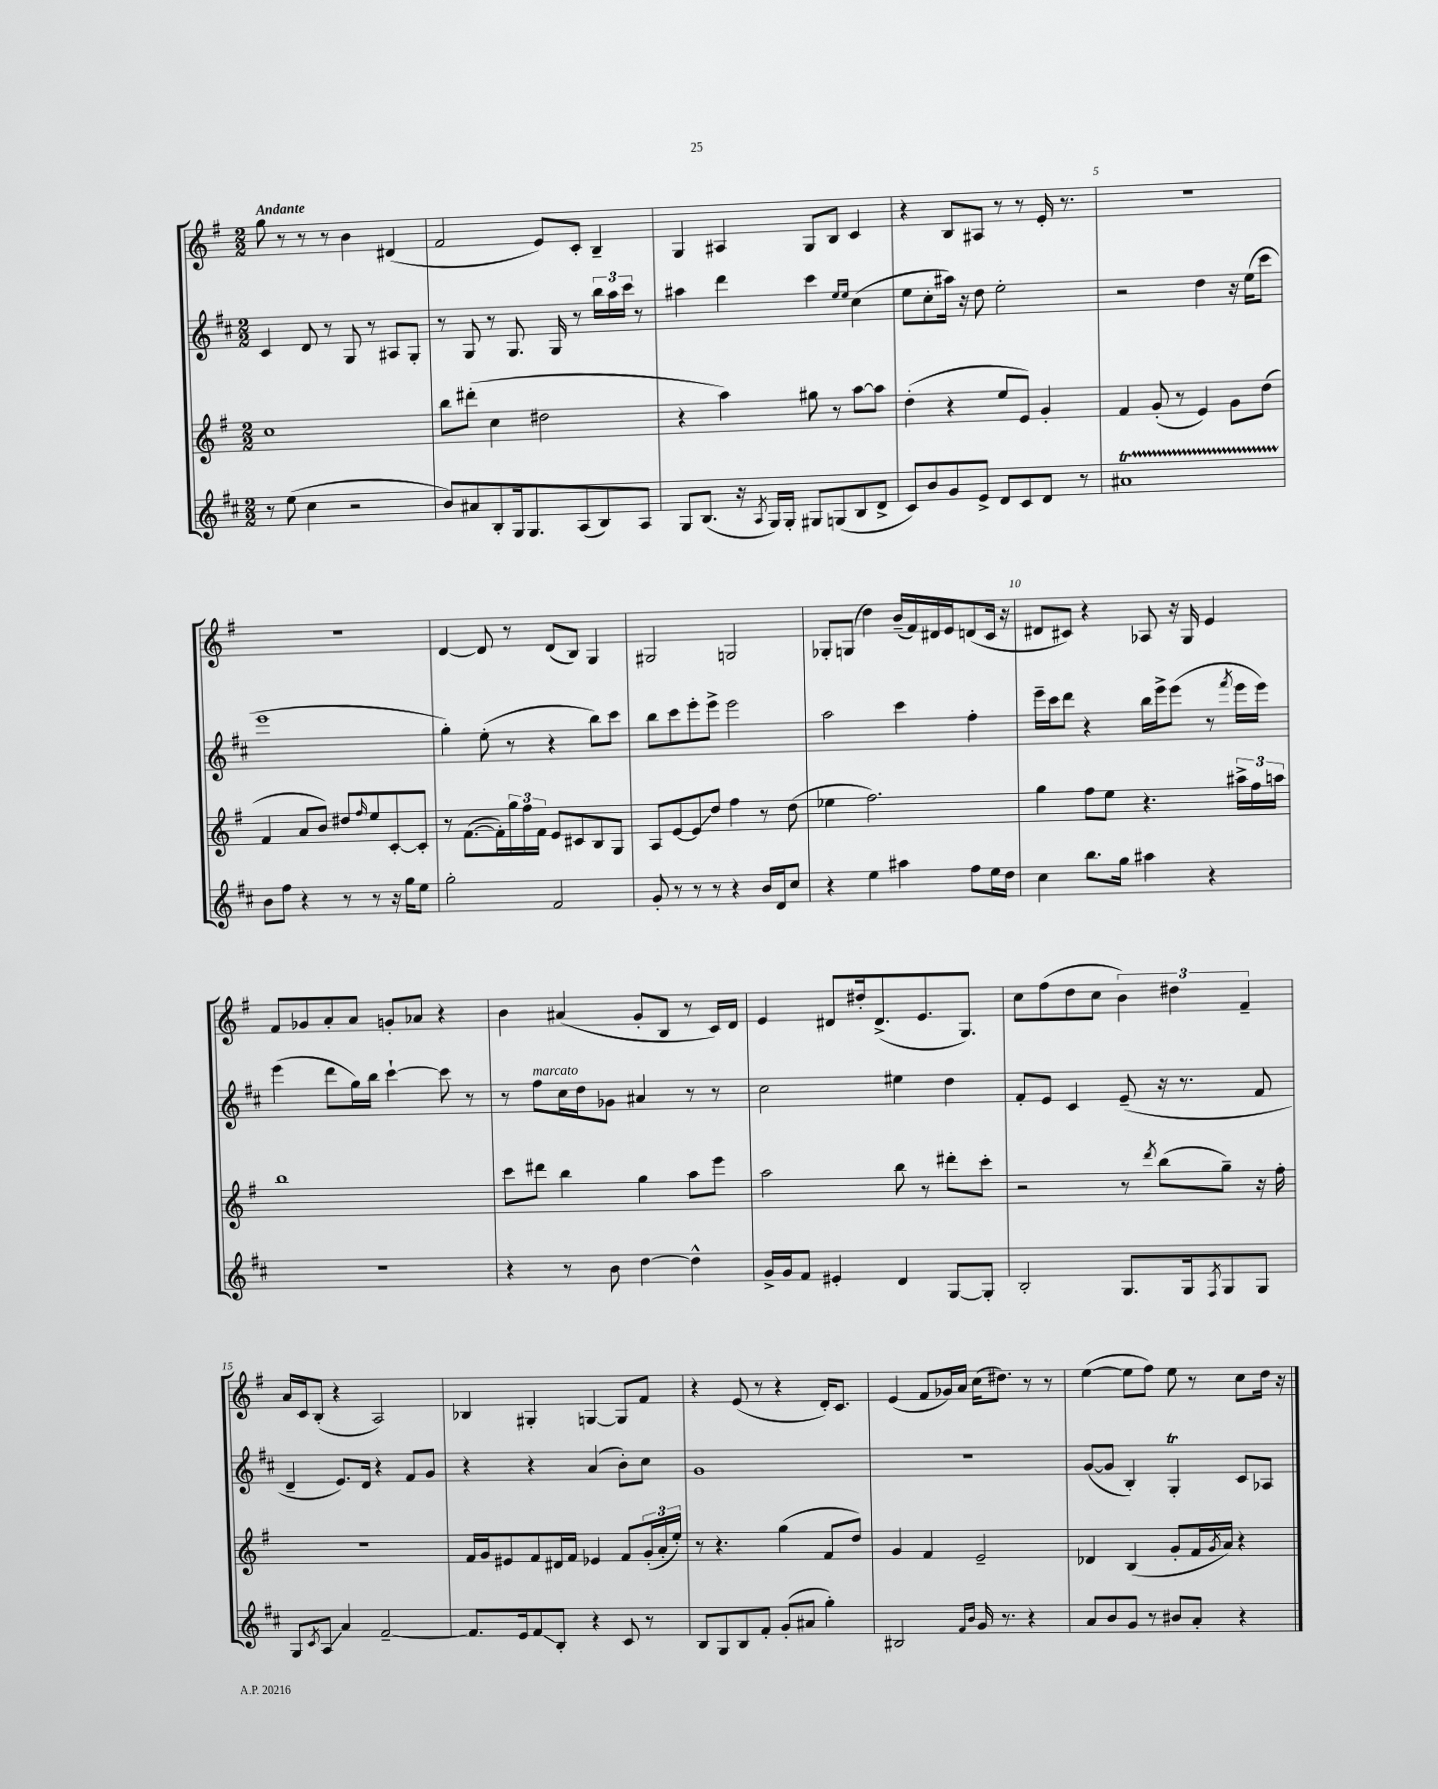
<<
\new StaffGroup <<
\new Staff = "s0" {
    \clef treble \key g \major \numericTimeSignature \time 2/2 \tempo "Andante"
    g''8 r8 r8 r8 b'4 dis'4( |
    fis'2 e'8) c'8-. b4-- |
    g4 ais4 g8 b8 c'4 |
    r4 b8 ais8 r8 r8 e'16-. r8. |
    R1 |
    r1 |
    d'4~ d'8 r8 d'8( b8) g4 |
    gis2 g2 |
    ges8-. g8( d''4) b'16--( fis'16) dis'16 e'16 d'8( c'16 r16 |
    dis'8 cis'8) r4 aes8 r16 g16 e'4 |
    fis'8 ges'8 a'8-. a'8 g'8-. aes'8 r4 |
    b'4 ais'4( g'8-. b8 r8 c'16) d'16 |
    e'4 dis'8 dis''16-. dis'8.->( e'8. g8.) |
    c''8 fis''8( d''8 c''8 \tuplet 3/2 { b'4) dis''4 fis'4-- } |
    a'16 c'16 b8-.( r4 a2) |
    bes4 gis4-. g4~ g8 fis'8 |
    r4 e'8( r8 r4 d'16-.) c'8. |
    e'4( fis'8 ges'16) a'16 c''16( dis''8.) r8 r8 |
    e''4~( e''8 fis''8) e''8 r8 c''8 d''16 r16 \bar "|." |
}
\new Staff = "s1" {
    \clef treble \key d \major \numericTimeSignature \time 2/2
    cis'4 d'8 r8 g8 r8 ais8 g8-. |
    r8 g8 r8 g8. g16 r8 \tuplet 3/2 { b''16 a''16 cis'''16 } r8 |
    ais''4 d'''4 cis'''4 \grace { e''16 e''16 } cis''4( |
    e''8 cis''8-. ais''16) r16 d''8 e''2-. |
    r2 d''4 r16 e''16( cis'''8 |
    e'''1 |
    g''4-.) e''8-.( r8 r4 b''8) cis'''8 |
    b''8 cis'''8 e'''8-. e'''8-> e'''2 |
    a''2 cis'''4 fis''4-. |
    e'''16-- cis'''16 d'''8 r4 b''16 e'''16-> e'''8( r8 \acciaccatura { fis'''8 } e'''16 e'''16) |
    e'''4( d'''8 g''16) b''16 cis'''4~-! cis'''8 r8 |
    r8 fis''8^\markup { \italic "marcato" } cis''16 d''16 ges'8 ais'4 r8 r8 |
    cis''2 eis''4 d''4 |
    fis'8-. e'8 cis'4 e'8--( r16 r8. fis'8 |
    d'4-- e'8.) d'16 r4 fis'8 g'8 |
    r4 r4 a'4( b'8-.) cis''8 |
    g'1 |
    R1 |
    g'8~( g'8 b4-.) g4-.\trill cis'8 aes8 \bar "|." |
}
\new Staff = "s2" {
    \clef treble \key g \major \numericTimeSignature \time 2/2
    c''1 |
    b''8 dis'''8-.( c''4 dis''2 |
    r4 a''4) gis''8 r8 a''8~ a''8 |
    d''4-.( r4 e''8 e'8) g'4-. |
    fis'4 g'8-.( r8 e'4) g'8 d''8( |
    fis'4 a'8 b'8) dis''8 \grace { fis''16 } e''8 c'8~-. c'8-. |
    r8 fis'8.~( fis'16-.) \tuplet 3/2 { g''16 fis''16 fis'16 } e'8 cis'8 b8 g8 |
    a8 e'8~ e'8\glissando d''8 fis''4 r8 d''8( |
    ees''4 fis''2.) |
    g''4 fis''8 e''8 r4. \tuplet 3/2 { ais''16-> fis''16 a''16 } |
    b''1 |
    c'''8 dis'''8 b''4 g''4 a''8 e'''8 |
    a''2 b''8 r8 dis'''8-. c'''8-. |
    r2 r8 \acciaccatura { d'''8 } b''8( g''8--) r16 fis''16-. |
    r1 |
    fis'16 g'16 eis'8 fis'8 dis'16 fis'16 ees'4 fis'8 \tuplet 3/2 { g'16-.( a'16-. e''16-.) } |
    r8 r4. g''4( fis'8 d''8) |
    g'4 fis'4 e'2-- |
    des'4 b4( g'8-. fis'16 \acciaccatura { g'8 } a'16) r4 \bar "|." |
}
\new Staff = "s3" {
    \clef treble \key d \major \numericTimeSignature \time 2/2
    r8 e''8( cis''4 r2 |
    b'8) ais'8 b8-. g16 g8. a8( b8) a8 |
    g8 b8.( r16 \acciaccatura { a8 } g16) g16-. gis8 g8( b8 d'8-> |
    cis'8) b'8 g'8 e'8-> d'8 cis'8 d'8 r8 |
    ais'1\startTrillSpan |
    b'8\stopTrillSpan fis''8 r4 r8 r8 r16 g''16 e''8 |
    g''2-. fis'2 |
    g'8-. r8 r8 r8 r4 b'16 d'16 cis''8 |
    r4 e''4 ais''4 fis''8 e''16 d''16 |
    cis''4 b''8. g''16 ais''4 r4 |
    R1 |
    r4 r8 b'8 d''4~ d''4-^ |
    g'16-> g'16 fis'8 eis'4-. d'4 g8~ g8-. |
    b2-. g8. g16 \acciaccatura { fis8 } g8 g8 |
    g8 \acciaccatura { cis'8 } a8\glissando a'4 fis'2~-- |
    fis'8. e'16 fis'8\glissando b8-. r4 cis'8 r8 |
    b8 g8 b8 fis'8-. g'8-.( ais'8 g''4-.) |
    bis2 \grace { fis'16 b'16 } g'16 r8. r4 |
    a'8 b'8 g'8 r8 bis'8 a'8-. r4 \bar "|." |
}
>>
>>
\layout { \context { \Score \override BarNumber.break-visibility = ##(#f #t #t) barNumberVisibility = #(every-nth-bar-number-visible 5) } }
